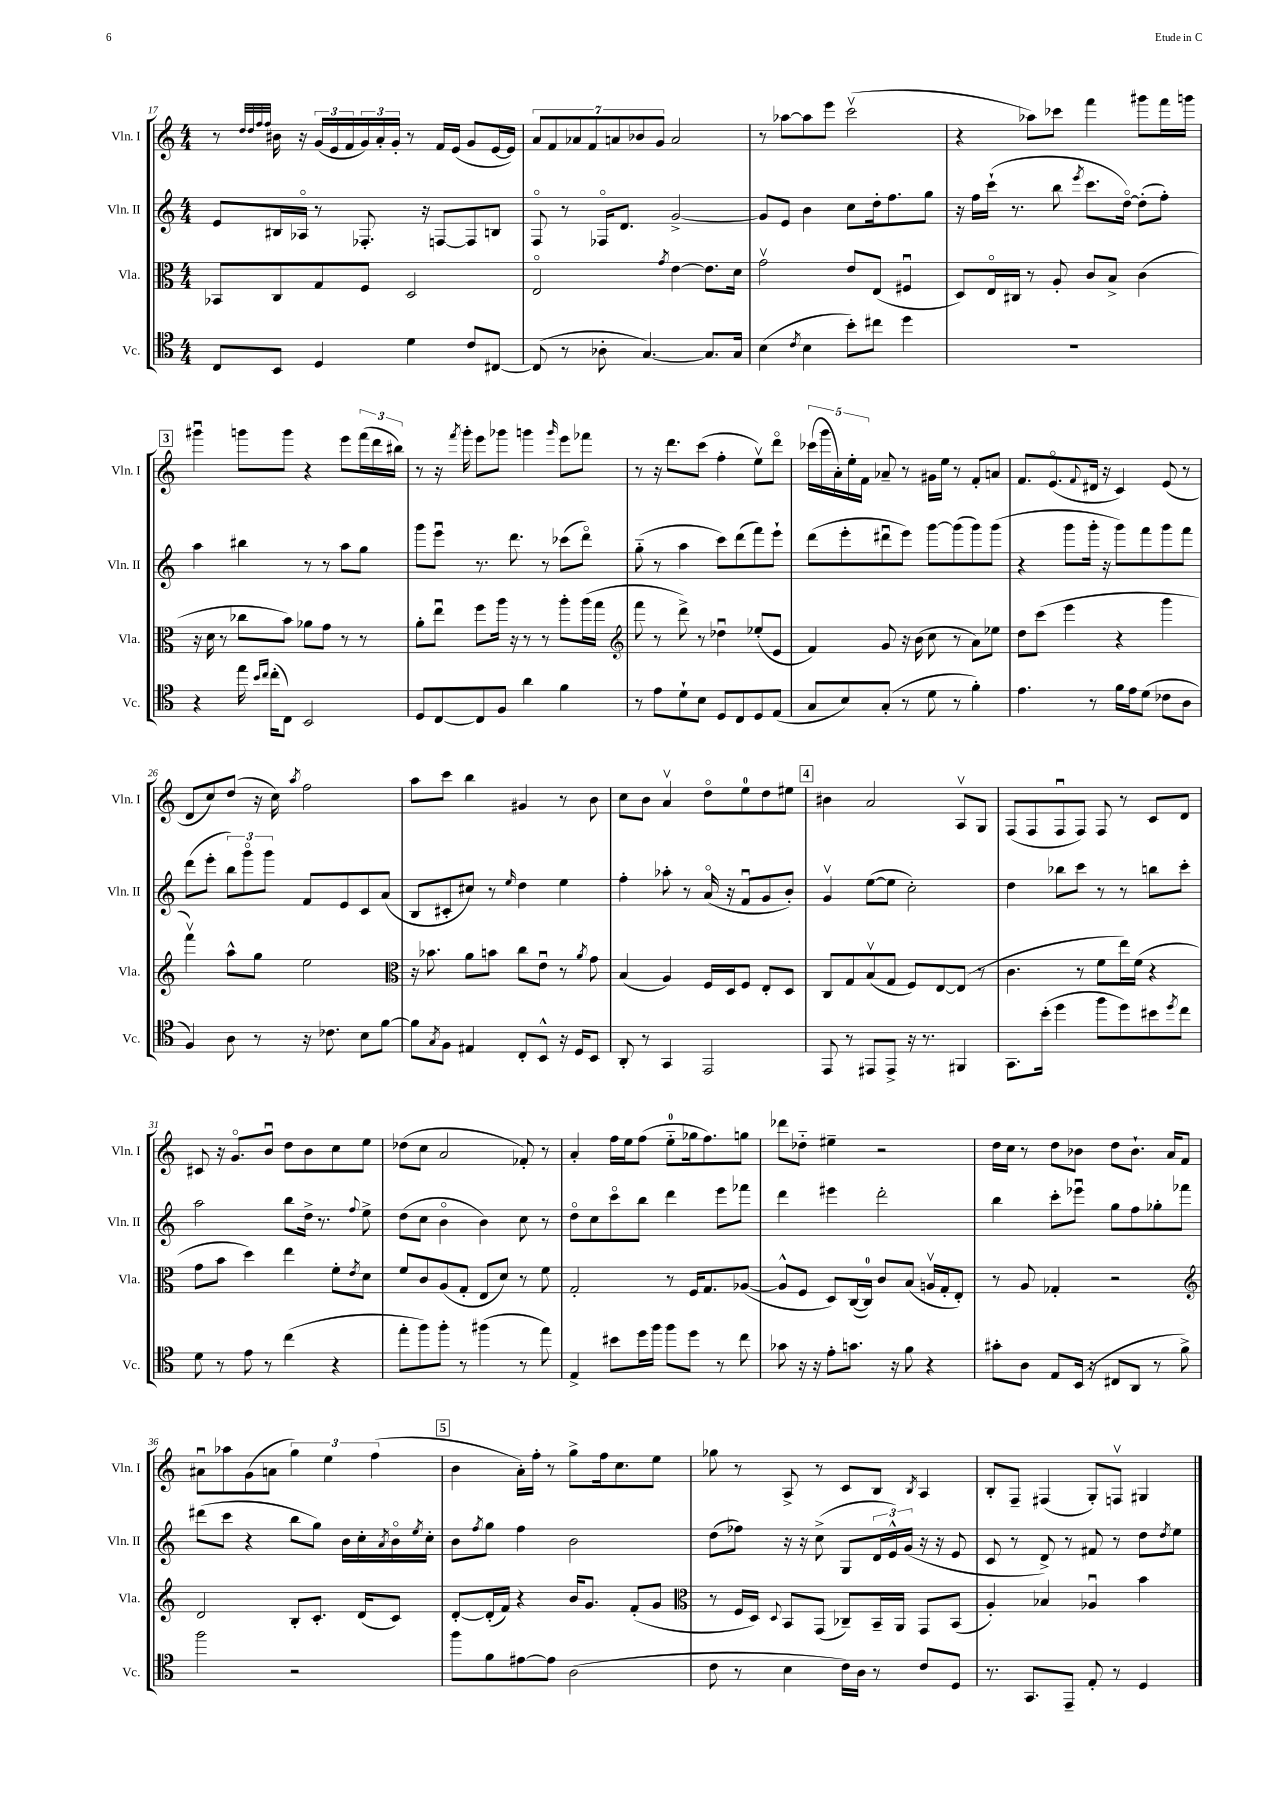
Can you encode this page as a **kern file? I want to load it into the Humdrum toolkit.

**kern	**kern	**kern	**kern
*part4	*part3	*part2	*part1
*staff4	*staff3	*staff2	*staff1
*I"Vc.	*I"Vla.	*I"Vln. II	*I"Vln. I
*I'Vc.	*I'Vla.	*I'Vln. II	*I'Vln. I
*clefC4	*clefC3	*clefG2	*clefG2
*k[]	*k[]	*k[]	*k[]
*M4/4	*M4/4	*M4/4	*M4/4
=17	=17	=17	=17
8C/L	8BB-X/L	8e/L	8r
.	.	.	32qqdd/LLL
.	.	.	32qqdd/
.	.	.	32qqff/
.	.	.	32qqff/JJJ
8BB/J	8C/	16B#X/L	16b#X\
.	.	16A-X/JJ	16r
4D/	8G/	8r	(24g/LL
.	.	.	24e/
.	.	.	24f/
.	8F/J	8.F-X'/	24g/)
.	.	.	24a'/
.	.	.	24g'/JJ
4d\	2D/	.	8r
.	.	16r	.
.	.	[8Fn/L	16f/LL
.	.	.	(16e/JJ
8c/L	.	8F/]	8g/L
[8C#X/J	.	8Bn/J	[16e/L
.	.	.	16e/JJ])
=18	=18	=18	=18
(8C#/]	2E/	8F/	14a/L
.	.	.	14f/
8r	.	8r	.
.	.	.	14a-X/
.	.	.	14f/
8A-X'\	.	16F-X/KL	.
.	.	.	14an/
.	.	8.d/J	.
.	.	.	14b-X/
[4.G/)	.	.	.
.	.	.	14g/J
.	8qg/	.	.
.	[4e\	[2g^/	2a/
8.G/L]	8.e\L]	.	.
16G/Jk	16d\Jk	.	.
=19	=19	=19	=19
(4B\	2gv\	8g/L]	8r
.	.	8e/J	[8aa-X\L
8qc/	.	.	.
4B\	.	4b\	8aa-\]
.	.	.	8eee\J
8b'\L)	8e/L	8cc\L	(2cccv\
8cc#X\J	(8E/J	16dd'\k	.
.	.	8.ff\	.
4dd\	4F#Xu/	.	.
.	.	8gg\J	.
=20	=20	=20	=20
1r	8D/L)	16r	4r
.	.	16ff\LL	.
.	16E/L	(16ccc`\JJ	.
.	16C#X/JJ	8.r	.
.	8r	.	8aa-X\L)
.	8A'/	8bb\	8ccc-X\J
.	.	8qeee/	.
.	8c/L	8.ccc\L	4fff\
.	8B^/J	.	.
.	.	[16dd\Jk)	.
.	(4c\	(8dd'\L]	8ggg#X\L
.	.	8ff'\J)	16fff\L
.	.	.	16gggn\JJ
!!LO:LB:g=z
!!LO:REH:place=s1:t=3
=21	=21	=21	=21
4r	16r	4aa\	4ggg#Xu\
.	16d\	.	.
.	8r	.	.
16ee\	8cc-X\L	4bb#X\	8gggn\L
16qqb/LL	.	.	.
16qqcc/JJ	.	.	.
(16cc'\KL	.	.	.
8C\J)	8b\J)	.	8ggg\J
2BB/	8a-X\L	8r	4r
.	8g\J	8r	.
.	8r	8aa\L	8eee\L
.	8r	8gg\J	(24fff\L
.	.	.	24ddd\
.	.	.	24bb#X\JJ)
=22	=22	=22	=22
8D/L	8a'\L	8ggg\L	8r
[8C/	8eeu\J	8eeeu\J	16r
.	.	.	8qfff/
.	.	.	16ggg'\
8C/]	8ff\L	8.r	8eee\L
8F/J	16aa\Jk	.	8ggg-X\J
.	16r	8.ddd\	.
4a\	8r	.	4gggn\
.	8r	8r	.
.	.	.	16qqggg/
4f\	8aa'\L	(8ccc-X\L	8eee\L
.	(16aa\L	8ddd\J)	8fff-X\J
.	16gg\JJ	.	.
=23	=23	=23	=23
*	*clefG2	*	*
8r	8fff\	(8gg\	8r
8e\L	8r	8r	16r
.	.	.	8.ddd\L
8d`\	8ddd^\)	4aa\	.
8B\J	8r	.	(8ccc\J
8D/L	4dd-Xu\	8ccc\L)	4ff'\
8C/	.	(8ddd\	.
8D/	(8ee-X'/L	8fff\)	8eev\L)
(8E/J	8e/J	8eee`\J	8ddd\J
=24	=24	=24	=24
8G/L	4f/)	(8ddd\L	(20ccc-X\LL
.	.	.	20ggg\
.	.	.	20a'\)
8B/)	.	8eee'\	.
.	.	.	20ee'\
.	.	.	20f\JJ
(8G'/J	8g/	8ddd#Xu\	8a-X~/
8r	16r	8eee\J)	8r
.	(16b\	.	.
8d\	8cc\	[8ggg\L	16g#X\LL
.	.	.	16ee\JJ
8r	8r	(8ggg\]	8r
4f'\)	8a\L)	8ggg\)	8f'/L
.	8ee-X\J	(8ggg\J	8an/J
=25	=25	=25	=25
4.e\	8dd\L	4r	8.f/L
.	(8ccc\J	.	.
.	.	.	(8.e/
.	4eee\	8ggg\L	.
.	.	.	8qqf/
8r	.	16ggg'\Jk	16d#X/Jk
.	.	16r	16r
16f\LL	4r	8ggg\L)	4c/)
16e\J	.	.	.
(8d\J	.	8fff\	.
8c-X\L	4ggg\	8ggg\	(8e/
8A\J	.	8fff\J	8r
!!LO:LB:g=z
=26	=26	=26	=26
4F/)	4fffv\)	(8ddd\L	8d/L
.	.	8eee'\J	8cc/)
8A\	8aa^^\L	12bb\L)	(8dd/J
.	.	12ggg\	.
8r	8gg\J	.	16r
.	.	12ggg\J	.
.	.	.	16cc\)
.	.	.	8qaa/
16r	2ee\	8f/L	2ff\
8.c-X\	.	.	.
.	.	8e/	.
8B\L	.	8c/	.
[8f\J	.	(8a/J	.
=27	=27	=27	=27
*	*clefC3	*	*
8f\L]	16r	8B/L	8aa\L
.	8.b-X\	.	.
8qG/	.	.	.
8F\J	.	8c#X'/	8ccc\J
4E#X/	8a\L	8cc#X/J)	4bb\
.	8bn\J	8r	.
.	.	16qqee/	.
8C'/L	8cc\L	4dd\	4g#X/
8BB^^/J	8eu\J	.	.
16r	8r	4ee\	8r
16D/KL	.	.	.
.	8qa/	.	.
8BB/J	8g\	.	8b\
=28	=28	=28	=28
8AA'/	(4B/	4ff'\	8cc\L
8r	.	.	8b\J
4GG/	4A/)	8aa-X'\	4av/
.	.	8r	.
2EE/	16F/LL	(16a/	8dd\L
.	16D/J	16r	.
.	8F/J	8fu/L	8ee\
.	8E'/L	8g/	8dd\
.	8D/J	8b'/J)	8ee#X\J
!!LO:REH:place=s1:t=4
=29	=29	=29	=29
8EE/	8C/L	4gv/	4b#X\
8r	8G/	.	.
8EE#X/L	(8Bv/	([8ee\L	2a/
8EE#^/J	8G/J	8ee\J]	.
16r	8F/L)	2cc'\)	.
8.r	.	.	.
.	[8E/	.	.
4FF#X/	(8E/J]	.	8Av/L
.	8r	.	8G/J
=30	=30	=30	=30
8.GG\L	4.c\	4dd\	(8F/L
.	.	.	8F/
(16b'\Jk	.	.	.
4dd\	.	8bb-X\L	8Fu/
.	8r	8ccc\J	8F/J)
8ff\L	8f\L	8r	8F/
8dd\)	16ee\L)	8r	8r
.	(16f\JJ	.	.
8b#X\	4r	8bbn\L	8c/L
8qdd/	.	.	.
8cc\J	.	8ccc'\J	8d/J
!!LO:LB:g=z
=31	=31	=31	=31
8d\	8g\L	2aa\	8c#X/
8r	8b\J	.	16r
.	.	.	8.g/L
8e\	4dd\)	.	.
8r	.	.	8bu/J
(4cc\	4ee\	8bb\L	8dd\L
.	.	16dd^\Jk	8b\
.	.	8.r	.
4r	8f'\L	.	8cc\
.	8qe/	8qqff/	.
.	8d\J	8ee^\	8ee\J
=32	=32	=32	=32
8ee'\L	8f/L	(8dd\L	(8dd-X\L
8ff\)	8c/	8cc\J	8cc\J
8ff'\J	(8A/	4b\	2a/
8r	8G'/J	.	.
(4ff#X\	8E/L	4b\)	.
.	8d/J)	.	.
8r	8r	8cc\	8f-X'/)
8ee\)	8f\	8r	8r
=33	=33	=33	=33
4E^/	2G'/	8dd\L	4a'/
.	.	8cc\	.
8b#X\L	.	8ccc\	16ff\LL
.	.	.	16ee\J
16dd\L	.	8bb\J	(8ff\J
16ff\JJ	.	.	.
8ff\L	8r	4ddd\	8ee\L
8dd\J	16F/KL	.	16gg-X\k
.	8.G/	.	8.ff\)
8r	.	8eee\L	.
8cc\	([8A-X/J	8fff-X\J	8ggn\J
=34	=34	=34	=34
8g-X\	8A-^^/L]	4ddd\	8ddd-X\L
16r	8F/J	.	8dd-X\J
16r	.	.	.
8e'\L	8D/L)	4eee#X\	4ee#X~\
8.gn\J	([16C/L	.	.
.	16C/JJ])	.	.
.	8c/L	2ddd'\	2r
16r	.	.	.
8f\	(8B/J	.	.
4r	16Anv/LL	.	.
.	16G'/J	.	.
.	8E'/J)	.	.
=35	=35	=35	=35
8g#X'\L	8r	4bb\	16dd\LL
.	.	.	16cc\JJ
8A\J	8A/	.	8r
8E/L	4G-X'/	8ccc'\L	8dd\L
(16BB/Jk	.	8eee-Xu\J	8b-X\J
16r	.	.	.
8C#X/L	2r	8gg\L	8dd\L
8AA/J	.	8ff\	8.b-`\J
8r	.	8gg-X'\	.
.	.	.	16a/KL
8f^\)	.	8fff-X\J	8f/J
!!LO:LB:g=z
=36	=36	=36	=36
*	*clefG2	*	*
2ff\	2d/	(8ddd#X\L	8a#Xu\L
.	.	8ccc\J	8aa-X\
.	.	4r	(8g\
.	.	.	8an\J
2r	8B'/L	8bb\L	6gg\)
.	8.c'/J	8gg\J)	.
.	.	.	6ee\
.	.	16b\LL	.
.	(16d/KL	16cc'\	.
.	.	.	(6ff\
.	.	8qa/	.
.	8c/J)	16b\	.
.	.	8qee/	.
.	.	16cc'\JJ	.
!!LO:REH:place=s1:t=5
=37	=37	=37	=37
8ff\L	[8d'/L	8b\L	4b\
.	.	8qff/	.
8f\	(16d'/L]	8gg\J	.
.	16f/JJ)	.	.
[8e#X\	4r	4ff\	16a'\LL)
.	.	.	16ff'\JJ
8e#\J]	.	.	8r
(2A\	16b/KL	2b\	8gg^\L
.	8.g/J	.	.
.	.	.	16ff\k
.	.	.	8.cc\
.	(8f'/L	.	.
.	8g/J	.	8ee\J
=38	=38	=38	=38
*	*clefC3	*	*
8c\	8r	(8dd\L	8gg-X\
8r	16F/LL	8ff-X\J)	8r
.	16D/JJ)	.	.
.	8qqD/	.	.
4B\	8BB/L	16r	8A^/
.	.	16r	.
.	(8GG/J	(8cc^\	8r
16c\LL)	8C-X~/L)	8G/L	8c/L
16A\JJ	.	.	.
8r	16BB~/L	24d/L	8B/J
.	.	24e^^/)	.
.	16AA/JJ	.	.
.	.	(24g/JJ	.
.	.	.	8qB/
8c/L	8GG/L	16r	4A/
.	.	16r	.
8D/J	(8BB/J	8e/	.
=39	=39	=39	=39
8.r	4A'/)	8c/	8B'/L
.	.	8r	8F~/J
8.GG/L	.	.	.
.	4B-X/	8d^/)	(4F#X/
8EE~/J	.	8r	.
8E'/	4A-Xu/	8f#X/	8G'/L)
8r	.	8r	8Fnv/J
4D/	4b\	8dd\L	4G#X/
.	.	8qdd/	.
.	.	8ee\J	.
==	==	==	==
*-	*-	*-	*-
